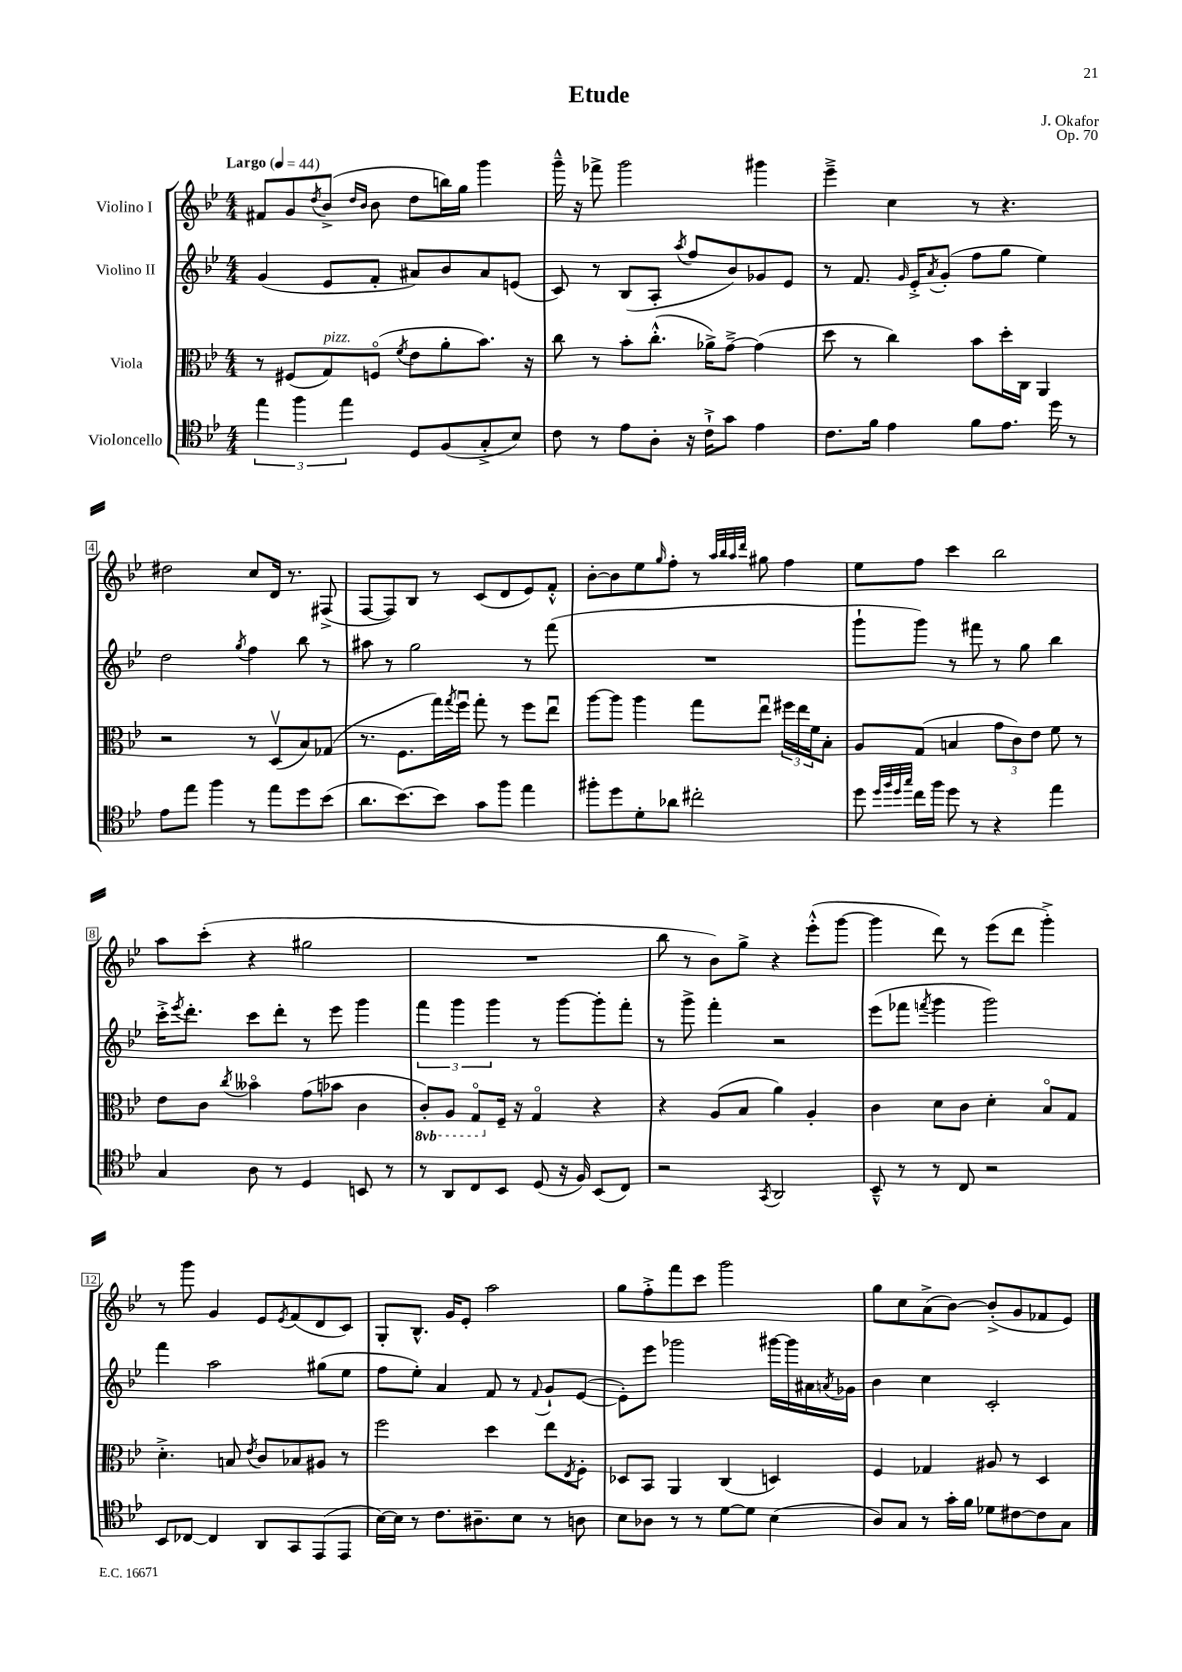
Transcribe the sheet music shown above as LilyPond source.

\header { title = "Etude" composer = "J. Okafor" opus = "Op. 70" }
<<
\new StaffGroup <<
\new Staff = "s0" \with { instrumentName = "Violino I" } {
    \clef treble \key bes \major \numericTimeSignature \time 4/4 \tempo "Largo" 4 = 44
    fis'8 g'8 \acciaccatura { d''8 } bes'8->( \grace { d''16 bes'16 } bes'8 d''8 b''16) g''16 g'''4 |
    g'''16---^ r16 fes'''8-> g'''2 gis'''4 |
    ees'''4---> c''4 r8 r4. |
    dis''2 c''8 d'16 r8. fis8->( |
    f8~ f8) bes8 r8 c'8( d'8 ees'8) f'8-.-^ |
    bes'8~-. bes'8 ees''8 \grace { g''16 } f''8-. r8 \grace { a''32 bes''32 a''32 d'''32 } gis''8 f''4 |
    ees''8 f''8 c'''4 bes''2 |
    a''8 c'''8-.( r4 gis''2 |
    R1 |
    bes''8 r8 bes'8) g''8-> r4 ees'''8-.-^( g'''8~ |
    g'''4 d'''8) r8 ees'''8( d'''8 g'''4-.->) |
    r8 g'''8 g'4 ees'8 \acciaccatura { ees'8 } f'8( d'8 c'8) |
    g8-. bes8.-^ g'16 ees'8-. a''2 |
    g''8 f''8-.-> f'''8 c'''8 g'''2 |
    g''8 c''8 a'8->( bes'8~) bes'8-.->( g'8 fes'8 ees'8) \bar "|." |
}
\new Staff = "s1" \with { instrumentName = "Violino II" } {
    \clef treble \key bes \major \numericTimeSignature \time 4/4
    g'4( ees'8 f'8-. ais'8) bes'8 ais'8 e'8( |
    c'8) r8 bes8( a8-. \acciaccatura { a''8 } f''8 bes'8) ges'8 ees'8 |
    r8 f'8. \grace { g'16 } ees'16-.-> \acciaccatura { a'8 } g'8-.( f''8 g''8 ees''4) |
    d''2 \acciaccatura { g''8 } f''4 bes''8 r8 |
    ais''8 r8 g''2 r8 f'''8( |
    R1 |
    g'''8-! g'''8) r8 fis'''8 r8 g''8 bes''4 |
    c'''16-.-> \acciaccatura { ees'''8 } d'''8.-. c'''8 d'''8-. r8 ees'''8 g'''4 |
    \tuplet 3/2 { f'''4 g'''4 g'''4 } r8 g'''8~ g'''8-. f'''8-. |
    r8 g'''8-> f'''4-. r2 |
    ees'''8( fes'''8 \acciaccatura { f'''8 } g'''4 g'''2) |
    f'''4 a''2 gis''8( ees''8 |
    f''8 ees''8-.) a'4 f'8 r8 \appoggiatura { f'8 } g'8-! ees'8~( |
    ees'8-.) ees'''8 ges'''2 gis'''16~ gis'''16 ais'16 \acciaccatura { a'8 } ges'16 |
    bes'4 c''4 c'2-. \bar "|." |
}
\new Staff = "s2" \with { instrumentName = "Viola" } {
    \clef alto \key bes \major \numericTimeSignature \time 4/4 \set Staff.ottavationMarkups = #ottavation-simple-ordinals
    r8 fis8( g8^\markup { \italic "pizz." }) f8\flageolet( \acciaccatura { f'8 } ees'8 a'8-. bes'8.) r16 |
    c''8 r8 bes'8-. c''8.-.-^( aes'16->) g'8~---> g'4( |
    d''8 r8 c''4) bes'8 d''16-. c16 a,4 |
    r2 r8 d8\upbow( bes8) ges8( |
    r8. f8. g''16) \acciaccatura { g''8 } f''16\downbow g''8-. r8 f''8 ees''8\downbow |
    a''8~ a''8 a''4 g''8 ees''8\downbow \tuplet 3/2 { fis''16 ees''16 f'16 } bes8-. |
    a8 g8( b4 \tuplet 3/2 { g'8 c'8) ees'8 } f'8 r8 |
    ees'8 c'8 \acciaccatura { c''8 } beses'4\flageolet g'8( bes'8 c'4 |
    \ottava #-1 c8-.) a,8 g,8\flageolet \ottava #0 f16-- r16 g4\flageolet r4 |
    r4 a8( bes8 a'4) a4-. |
    c'4 d'8 c'8 d'4-. bes8\flageolet g8 |
    d'4.-.-> b8 \acciaccatura { ees'8 } c'8 bes8 ais8 r8 |
    f''2 d''4 ees''8 \acciaccatura { ees8 } f8-. |
    des8 bes,8 a,4 c4( d4) |
    f4 ges4 ais8 r8 d4 \bar "|." |
}
\new Staff = "s3" \with { instrumentName = "Violoncello" } {
    \clef tenor \key bes \major \numericTimeSignature \time 4/4
    \tuplet 3/2 { ees''4 f''4 ees''4 } d8 f8( g8-.-> bes8) |
    c'8 r8 ees'8 a8-. r16 c'16-!-> g'8 ees'4 |
    c'8. f'16 ees'4 f'8 ees'8. d''16 r8 |
    ees'8 ees''8 f''4 r8 ees''8 d''8 bes'8( |
    a'8. bes'8.~) bes'8 g'8 f''8 ees''4 |
    fis''8-. d''8 d'8-. aes'8 cis''2-. |
    d''8 \grace { d''32 f''32 d''32 g''32 } c''16 f''16 d''8 r8 r4 ees''4 |
    g4 a8 r8 d4 b,8 r8 |
    r8 a,8 c8 bes,8 d8( r16 f16) bes,8( c8) |
    r2 \acciaccatura { g,8 } a,2 |
    bes,8---^ r8 r8 c8 r2 |
    bes,8 ces8~ ces4 a,8 g,8 ees,8( ees,8 |
    bes16~) bes16 r8 c'8. ais8.-- bes8 r8 a8 |
    bes8 aes8 r8 r8 d'8~ d'8 bes4( |
    a8) g8 r8 g'16-. f'16 des'8 cis'8~ cis'8 g8 \bar "|." |
}
>>
>>
\layout { \context { \Score \override BarNumber.stencil = #(make-stencil-boxer 0.1 0.3 ly:text-interface::print) } }
